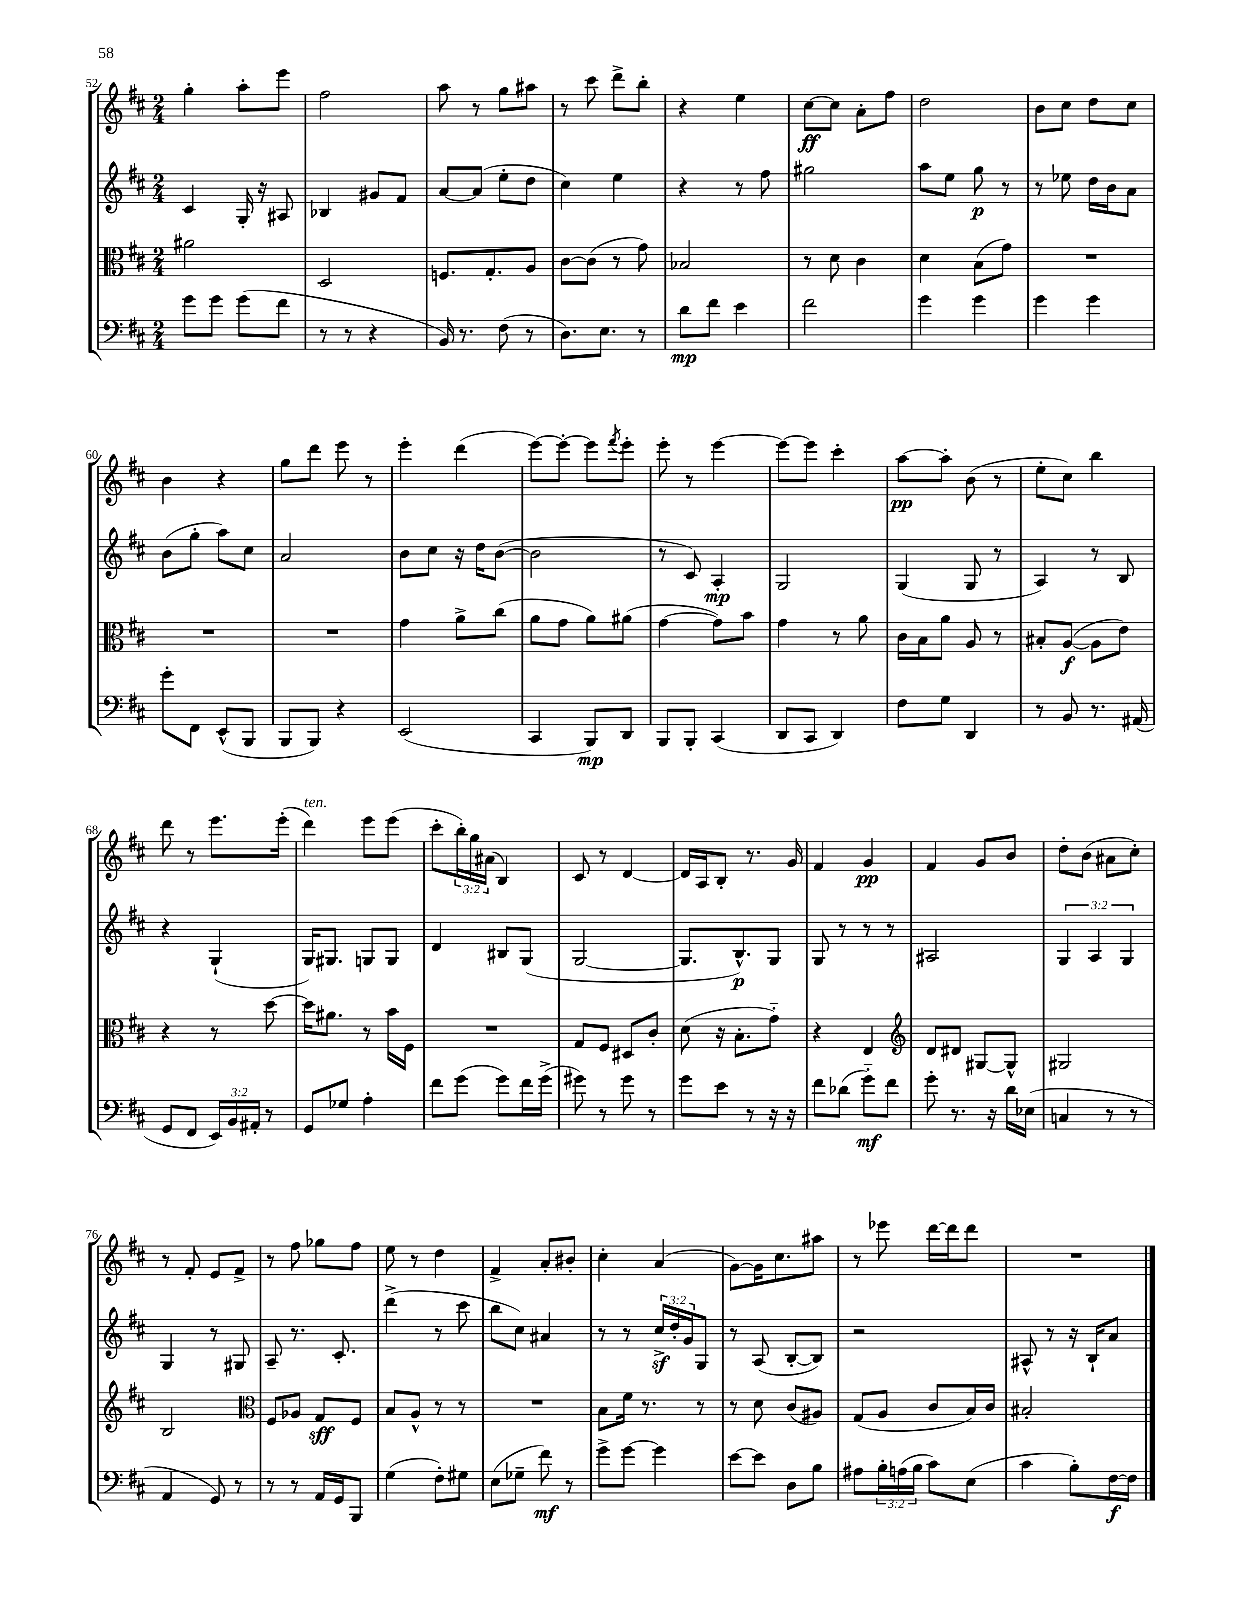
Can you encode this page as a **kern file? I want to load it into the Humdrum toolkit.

**kern	**dynam	**kern	**dynam	**kern	**dynam	**kern	**dynam
*part4	*part4	*part3	*part3	*part2	*part2	*part1	*part1
*staff4	*staff4	*staff3	*staff3	*staff2	*staff2	*staff1	*staff1
*clefF4	*	*clefC3	*	*clefG2	*	*clefG2	*
*k[f#c#]	*	*k[f#c#]	*	*k[f#c#]	*	*k[f#c#]	*
*M2/4	*	*M2/4	*	*M2/4	*	*M2/4	*
=52	=52	=52	=52	=52	=52	=52	=52
8g\L	.	2a#X\	.	4c#/	.	4gg'\	.
8g\J	.	.	.	.	.	.	.
(8g\L	.	.	.	16G'/	.	8aa'\L	.
.	.	.	.	16r	.	.	.
8f#\J	.	.	.	8A#X/	.	8eee\J	.
=53	=53	=53	=53	=53	=53	=53	=53
8r	.	2D/	.	4B-X/	.	2ff#\	.
8r	.	.	.	.	.	.	.
4r	.	.	.	8g#X/L	.	.	.
.	.	.	.	8f#/J	.	.	.
=54	=54	=54	=54	=54	=54	=54	=54
16BB/)	.	8.Fn/L	.	[8a/L	.	8aa\	.
8.r	.	.	.	.	.	.	.
.	.	.	.	(8a/J]	.	8r	.
.	.	8.G'/	.	.	.	.	.
(8F#\	.	.	.	8ee'\L	.	8gg\L	.
8r	.	8A/J	.	8dd\J	.	8aa#X\J	.
=55	=55	=55	=55	=55	=55	=55	=55
8.D\L)	.	[8c#\L	.	4cc#\)	.	8r	.
.	.	(8c#\J]	.	.	.	8ccc#\	.
8.E\J	.	.	.	.	.	.	.
.	.	8r	.	4ee\	.	8ddd^\L	.
8r	.	8g\)	.	.	.	8bb'\J	.
=56	=56	=56	=56	=56	=56	=56	=56
8d\L	mp	2B-X/	.	4r	.	4r	.
8f#\J	.	.	.	.	.	.	.
4e\	.	.	.	8r	.	4ee\	.
.	.	.	.	8ff#\	.	.	.
=57	=57	=57	=57	=57	=57	=57	=57
2f#\	.	8r	.	2gg#X\	.	[8cc#\L	ff
.	.	8d\	.	.	.	8cc#\J]	.
.	.	4c#\	.	.	.	8a'\L	.
.	.	.	.	.	.	8ff#\J	.
=58	=58	=58	=58	=58	=58	=58	=58
4g\	.	4d\	.	8aa\L	.	2dd\	.
.	.	.	.	8ee\J	.	.	.
4g\	.	(8B\L	.	8gg\	p	.	.
.	.	8g\J)	.	8r	.	.	.
=59	=59	=59	=59	=59	=59	=59	=59
4g\	.	2r	.	8r	.	8b\L	.
.	.	.	.	8ee-X\	.	8cc#\J	.
4g\	.	.	.	16dd\LL	.	8dd\L	.
.	.	.	.	16b\J	.	.	.
.	.	.	.	8a\J	.	8cc#\J	.
!!LO:LB:g=z
=60	=60	=60	=60	=60	=60	=60	=60
8g'\L	.	2r	.	(8b\L	.	4b\	.
8FF#\J	.	.	.	8gg'\J	.	.	.
(8EE^^/L	.	.	.	8aa\L)	.	4r	.
8BBB/J	.	.	.	8cc#\J	.	.	.
=61	=61	=61	=61	=61	=61	=61	=61
8BBB/L	.	2r	.	2a/	.	8gg\L	.
8BBB/J)	.	.	.	.	.	8ddd\J	.
4r	.	.	.	.	.	8eee\	.
.	.	.	.	.	.	8r	.
=62	=62	=62	=62	=62	=62	=62	=62
(2EE/	.	4g\	.	8b\L	.	4eee'\	.
.	.	.	.	8cc#\J	.	.	.
.	.	8a^\L	.	16r	.	(4ddd\	.
.	.	.	.	16dd\KL	.	.	.
.	.	(8cc#\J	.	([8b\J	.	.	.
=63	=63	=63	=63	=63	=63	=63	=63
4CC#/	.	8a\L	.	2b\]	.	[8eee\L)	.
.	.	8g\J	.	.	.	8eee'\J_	.
8BBB/L)	mp	8a\L)	.	.	.	8eee\L]	.
.	.	.	.	.	.	8qfff#/	.
8DD/J	.	(8a#X\J	.	.	.	8eee'\J	.
=64	=64	=64	=64	=64	=64	=64	=64
8BBB/L	.	[4g\	.	8r	.	8eee'\	.
8BBB'/J	.	.	.	8c#/)	.	8r	.
(4CC#/	.	8g\L])	.	4A'/	mp	[4eee\	.
.	.	8b\J	.	.	.	.	.
=65	=65	=65	=65	=65	=65	=65	=65
8DD/L	.	4g\	.	2G/	.	8eee\L_	.
8CC#/J	.	.	.	.	.	8eee\J]	.
4DD/)	.	8r	.	.	.	4ccc#'\	.
.	.	8a\	.	.	.	.	.
=66	=66	=66	=66	=66	=66	=66	=66
8F#\L	.	16c#\LL	.	(4G/	.	[8aa\L	pp
.	.	16B\J	.	.	.	.	.
8G\J	.	8a\J	.	.	.	8aa'\J]	.
4DD/	.	8A/	.	8G/	.	(8b\	.
.	.	8r	.	8r	.	8r	.
=67	=67	=67	=67	=67	=67	=67	=67
8r	.	8B#X'/L	.	4A/)	.	8ee'\L	.
8BB/	.	([8A/J	f	.	.	8cc#\J)	.
8.r	.	8A\L]	.	8r	.	4bb\	.
.	.	8e\J)	.	8B/	.	.	.
(16AA#X/	.	.	.	.	.	.	.
!!LO:LB:g=z
=68	=68	=68	=68	=68	=68	=68	=68
8GG/L	.	4r	.	4r	.	8ddd\	.
8FF#/J	.	.	.	.	.	8r	.
24EE/LL)	.	8r	.	(4G`/	.	8.eee\L	.
24BB/	.	.	.	.	.	.	.
24AA#X'/JJ	.	.	.	.	.	.	.
8r	.	[8dd\	.	.	.	.	.
.	.	.	.	.	.	(16eee'\Jk	.
=69	=69	=69	=69	=69	=69	=69	=69
!	!	!	!	!	!	!LO:TX:a:i:t=ten.	!
8GG/L	.	16dd\KL]	.	16G/KL)	.	4ddd\)	.
.	.	8.a#X\J	.	8.G#X/J	.	.	.
8G-X/J	.	.	.	.	.	.	.
4A'\	.	8r	.	8Gn/L	.	8eee\L	.
.	.	16b\LL	.	8G/J	.	(8eee\J	.
.	.	16F#\JJ	.	.	.	.	.
=70	=70	=70	=70	=70	=70	=70	=70
8f#\L	.	2r	.	4d/	.	8ccc#'\L	.
(8g\J	.	.	.	.	.	24bb'\L)	.
.	.	.	.	.	.	24gg\	.
.	.	.	.	.	.	(24a#X\JJ	.
8g\L)	.	.	.	8B#X/L	.	4B/)	.
16f#\L	.	.	.	(8G/J	.	.	.
(16g^\JJ	.	.	.	.	.	.	.
=71	=71	=71	=71	=71	=71	=71	=71
8g#X\)	.	8G/L	.	[2G/	.	8c#/	.
8r	.	8F#/J	.	.	.	8r	.
8g#\	.	8D#X/L	.	.	.	[4d/	.
8r	.	8c#'/J	.	.	.	.	.
=72	=72	=72	=72	=72	=72	=72	=72
8g\L	.	(8d\	.	8.G/L]	.	16d/LL]	.
.	.	.	.	.	.	16A/J	.
8e\J	.	16r	.	.	.	8B'/J	.
.	.	8.B'\L	.	8.B^^/)	p	.	.
8r	.	.	.	.	.	8.r	.
16r	.	8g\J)	.	8G/J	.	.	.
16r	.	.	.	.	.	16g/	.
=73	=73	=73	=73	=73	=73	=73	=73
8f#\L	.	4r	.	8G/	.	4f#/	.
(8d-X\J	.	.	.	8r	.	.	.
8g\L)	mf	4E/	.	8r	.	4g/	pp
8f#\J	.	.	.	8r	.	.	.
=74	=74	=74	=74	=74	=74	=74	=74
*	*	*clefG2	*	*	*	*	*
8g'\	.	8d/L	.	2A#X/	.	4f#/	.
8.r	.	8d#X/J	.	.	.	.	.
.	.	[8G#X/L	.	.	.	8g/L	.
16r	.	.	.	.	.	.	.
16d\LL	.	8G#^^/J]	.	.	.	8b/J	.
(16E-X\JJ	.	.	.	.	.	.	.
=75	=75	=75	=75	=75	=75	=75	=75
4Cn/	.	2G#X/	.	6G/	.	8dd'\L	.
.	.	.	.	.	.	(8b\J	.
.	.	.	.	6A/	.	.	.
8r	.	.	.	.	.	8a#X\L	.
.	.	.	.	6G/	.	.	.
8r	.	.	.	.	.	8cc#'\J)	.
!!LO:LB:g=z
=76	=76	=76	=76	=76	=76	=76	=76
4AA/	.	2B/	.	4G/	.	8r	.
.	.	.	.	.	.	8f#'/	.
8GG/)	.	.	.	8r	.	8e/L	.
8r	.	.	.	8G#X/	.	8f#^/J	.
=77	=77	=77	=77	=77	=77	=77	=77
*	*	*clefC3	*	*	*	*	*
8r	.	8F#/L	.	8A~/	.	8r	.
8r	.	8A-X/J	.	8.r	.	8ff#\	.
16AA/LL	.	8G/L	sff	.	.	8gg-X\L	.
16GG/J	.	.	.	8.c#'/	.	.	.
8BBB/J	.	8F#/J	.	.	.	8ff#\J	.
=78	=78	=78	=78	=78	=78	=78	=78
(4G\	.	8B/L	.	(4ddd^\	.	8ee\	.
.	.	8A^^/J	.	.	.	8r	.
8F#'\L)	.	8r	.	8r	.	4dd\	.
8G#X\J	.	8r	.	8ccc#\	.	.	.
=79	=79	=79	=79	=79	=79	=79	=79
(8E\L	.	2r	.	8bb\L	.	4f#^/	.
8G-X~\J	.	.	.	8cc#\J)	.	.	.
8f#\)	mf	.	.	4a#X/	.	8a'/L	.
8r	.	.	.	.	.	8b#X'/J	.
=80	=80	=80	=80	=80	=80	=80	=80
8g^\L	.	8B\L	.	8r	.	4cc#'\	.
[8g\J	.	16f#\Jk	.	8r	.	.	.
.	.	8.r	.	.	.	.	.
4g\]	.	.	.	24cc#z^/LL	.	(4a/	.
.	.	.	.	24dd'/	.	.	.
.	.	.	.	24g/J	.	.	.
.	.	8r	.	8G/J	.	.	.
=81	=81	=81	=81	=81	=81	=81	=81
[8e\L	.	8r	.	8r	.	[8g\L)	.
8e\J]	.	8d\	.	(8A/	.	16g\K]	.
.	.	.	.	.	.	8.cc#\	.
8D\L	.	(8c#/L	.	[8B'/L	.	.	.
8B\J	.	8A#X/J)	.	8B/J])	.	8aa#X\J	.
=82	=82	=82	=82	=82	=82	=82	=82
8A#X\L	.	(8G/L	.	2r	.	8r	.
24B'\L	.	8A/J	.	.	.	8eee-X\	.
(24An\	.	.	.	.	.	.	.
24B\JJ	.	.	.	.	.	.	.
8c#\L)	.	8c#/L	.	.	.	[16ddd\LL	.
.	.	.	.	.	.	16ddd\J]	.
(8E\J	.	16B/L)	.	.	.	8ddd\J	.
.	.	16c#/JJ	.	.	.	.	.
=83	=83	=83	=83	=83	=83	=83	=83
4c#\	.	2B#X'/	.	8A#X^^/	.	2r	.
.	.	.	.	8r	.	.	.
8B'\L)	.	.	.	16r	.	.	.
.	.	.	.	16B`/KL	.	.	.
[16F#\L	f	.	.	8a/J	.	.	.
16F#\JJ]	.	.	.	.	.	.	.
==	==	==	==	==	==	==	==
*-	*-	*-	*-	*-	*-	*-	*-
